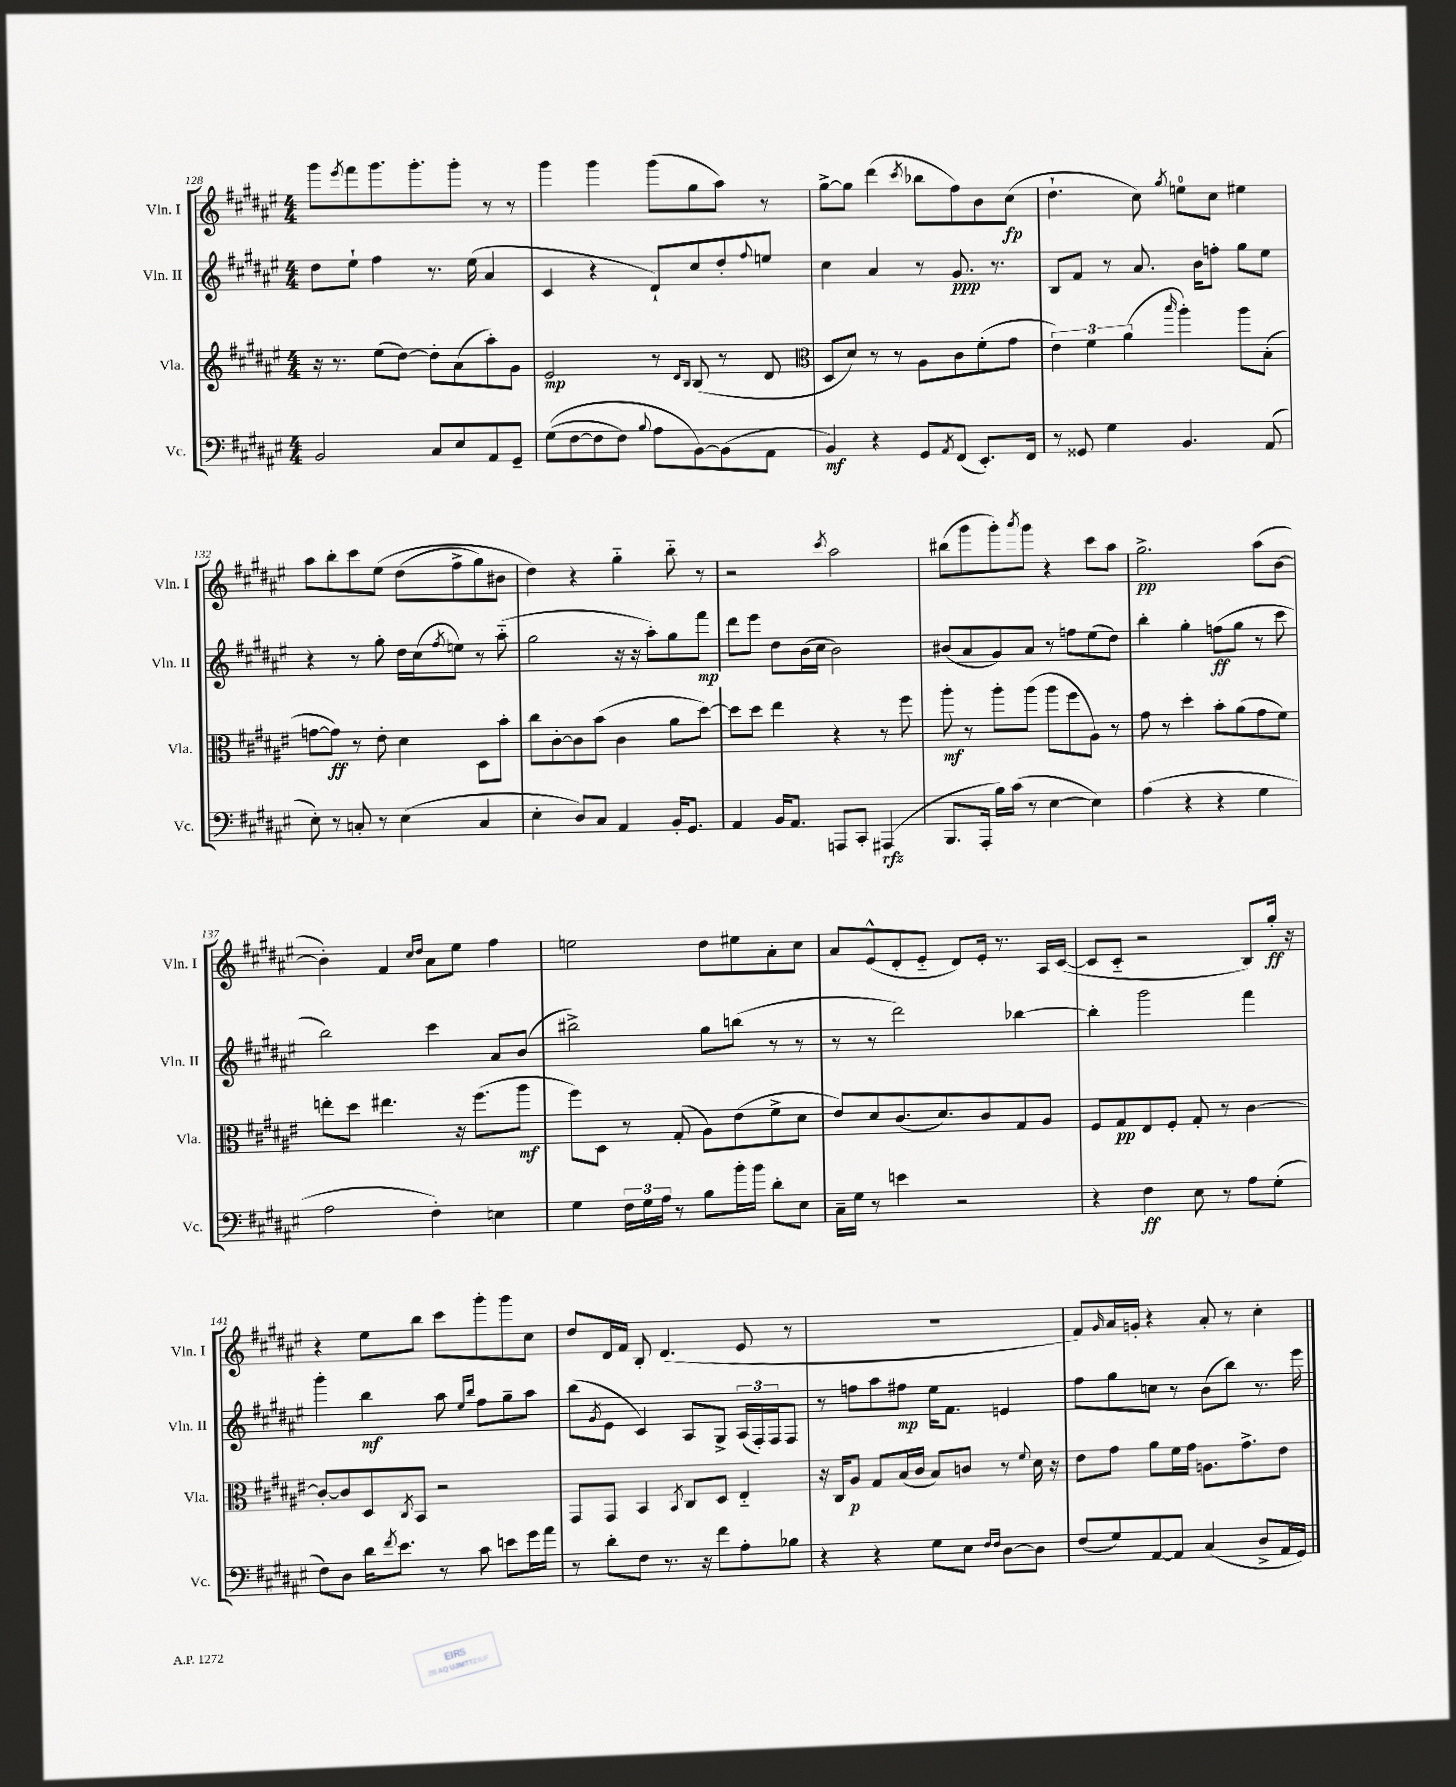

**kern	**kern	**kern	**kern
*staff4	*staff3	*staff2	*staff1
*clefF4	*clefG2	*clefG2	*clefG2
*k[f#c#g#d#a#e#]	*k[f#c#g#d#a#e#]	*k[f#c#g#d#a#e#]	*k[f#c#g#d#a#e#]
*M4/4	*M4/4	*M4/4	*M4/4
2BB	16r	8dd#	8ggg#
.	8.r	.	.
.	.	.	8qeee#
.	.	8ee#`	8fff#
.	(8ee#	4ff#	8.ggg#
.	[8dd#)	.	.
.	.	.	8.ggg#'
8C#	8dd#']	8.r	.
8E#	(8a#	.	8ggg#'
.	.	(16ee#	.
8AA#	8aa#')	4a#	8r
8GG#~	8g#	.	8r
=	=	=	=
&((8G#	2e#	4c#	4ggg#
[8F#	.	.	.
8F#]	.	4r	4ggg#
8F#)	.	.	.
8qqB	.	.	.
8A#	8r	8d#`)	(8ggg#
.	16qqd#	.	.
.	16qqB	.	.
[8BB&)	(8B	8cc#	8gg#
(8BB]	8r	8dd#'	8aa#)
.	.	8qqff#	.
8AA#	8d#	8ee	8r
=	=	=	=
*	*clefC3	*	*
4BB)	8D#	4cc#	[8gg#^
.	8d#)	.	8gg#]
4r	8r	4a#	(4ddd#
.	8r	.	.
.	.	.	8qccc#
8GG#	8A#	8r	8bb-
8qAA#	.	.	.
(8FF#	8c#	8.g#	8ff#)
8.EE#')	(8f#'	.	8b
.	.	8.r	.
.	8g#	.	(8cc#
16FF#	.	.	.
=	=	=	=
8r	6e#)	8B	4.dd#`
8GG##	.	8f#	.
.	6f#	.	.
4G#	.	8r	.
.	(6a#	.	.
.	.	8.a#	8cc#)
.	16qqbb	.	8qgg#
4.BB	4aa#')	.	8ee
.	.	16b	.
.	.	8ff'	8cc#
.	8aa#	8gg#	4ee#
(8AA#	(8B'	8ee#	.
=	=	=	=
8E#')	[8g	4r	8aa#
8r	8g])	.	8bb'
8C'	8r	8r	8ccc#
8r	8e#'	8gg#'	&(8ee#
(4E#	4d#	16dd#	(8dd#
.	.	(16cc#	.
.	.	8qff#	.
.	.	8ee)	8ff#^
4C	8D#	8r	8gg#)
.	8b'	(8aa#'~	8b#
=	=	=	=
4E#'	8cc#	2gg#	4dd#&)
.	[8c#'	.	.
8D#)	8c#]	.	4r
8C#	(8b	.	.
4AA#	4c#	16r	4gg#'~
.	.	16r	.
.	.	8aa#')	.
16BB'	8a#	8gg#	8bb'~
8.GG#	.	.	.
.	[8dd#)	8fff#	8r
=	=	=	=
4AA#	8dd#]	8ddd#	2r
.	8dd#	8eee#	.
16BB	4ee#	8dd#	.
8.AA#	.	.	.
.	.	(16b	.
.	.	16cc#	.
.	.	.	8qccc#
8AAA	4r	2b)	2aa#
8CC#'	.	.	.
(4AAA#	8r	.	.
.	8ff#	.	.
=	=	=	=
8.BBB	8aa#'	(8b#	(8bb#
.	8r	8a#	8ggg#
16AAA#'	.	.	.
16B)	8aa#'	8g#)	8ggg#')
(16c#	.	.	.
.	.	.	8qaaa#
8r	(8aa#	8a#	8ggg#
[4E#	8aa#	8r	4r
.	8ff#	8ff	.
4E#])	8A#)	(8ee#	8ccc#
.	8r	8dd#)	8aa#
=	=	=	=
(4A#	8g#	4bb'	2.gg#^
.	8r	.	.
4r	4dd#'	4gg#'	.
4r	8b'	(8ff	.
.	(8a#	8gg#	.
4G#	8g#	8r	(8aa#
.	8f#)	8ccc#	[8b
=	=	=	=
2A#	8ee'	2bb)	4b'])
.	8dd#	.	.
.	4.ee#	.	4f#
.	.	.	16qqcc#
.	.	.	16qqdd#
4F#')	.	4ccc#	8a#
.	16r	.	8ee#
.	(8.ff#	.	.
4E	.	8a#	4ff#
.	8aa#	(8b	.
=	=	=	=
4G#	8ff#)	2bb#^)	2ee
.	8D#	.	.
24F#	8r	.	.
24G#	.	.	.
24A#	.	.	.
8r	(8G#'	.	.
8B	8A#)	8gg#	8dd#
16b'	(8e#	(8bb	8ee#
16b	.	.	.
8d#'	8f#^	8r	8a#'
8E#	8d#	8r	8cc#
=	=	=	=
16C#~	8e#)	8r	8a#
16G#	.	.	.
8r	8d#	8r	(8e#^^
4e	(8.c#	2ddd#)	8d#'
.	.	.	8e#'~
.	8.d#)	.	.
2r	.	.	8d#)
.	8c#	.	16e#'
.	.	.	8.r
.	8G#	[4bb-	.
.	8A#	.	16A#
.	.	.	([16c#
=	=	=	=
4r	8F#	4bb-']	8c#]
.	8G#	.	8c#'~
4F#	8E#	2ggg#	2r
.	8F#'	.	.
8E#	8G#'	.	.
8r	8r	.	.
8A#	[4c#	4fff#	8B)
(8G#'	.	.	16gg#'
.	.	.	16r
=	=	=	=
8F#)	8c#'_	4ggg#'	4r
8D#	8c#]	.	.
16d#	8D#	4bb	8ee#
8qf#	.	.	.
8.e#	.	.	.
.	8qC#	.	.
.	8BB	.	8bb
8r	2r	8aa#	8ccc#
.	.	16qqee#	.
.	.	16qqbb	.
8c#	.	8ff#	8ggg#'
8e	.	8gg#~	8ggg#
16g#	.	8aa#	8cc#
16a#	.	.	.
=	=	=	=
8r	8GG#	(8bb	8dd#
.	.	8qg#	.
8d#'	8GG#	8e#	16d#
.	.	.	16f#
8F#	4BB	4c#)	8B'
8.r	.	.	(4.d#
.	8qBB	.	.
.	8C#	8A#	.
16r	.	.	.
8f#	8D#	8G#^	.
8A#'	4E#'~	(24A#	8e#
.	.	24F#')	.
.	.	24F#	.
8B-	.	8F#	8r
=	=	=	=
4r	16r	8r	1r
.	16C#	.	.
.	8A#	8ff	.
4r	8G#	8aa#	.
.	(16B	8ff#	.
.	16c#	.	.
8G#	8B)	16ee#	.
.	.	8.f#	.
8E#	8c	.	.
16qqF#	.	.	.
16qqF#	.	.	.
[8D#	8r	4e	.
.	8qqf#	.	.
8D#]	16d#	.	.
.	16r	.	.
=	=	=	=
(8F#	8e#	8ff#	8f#)
.	.	.	16qqg#
8G#)	8g#	8gg#	16a#
.	.	.	16g'
[8AA#	8a#	8cc	4r
8AA#]	16f#	8r	.
.	16g#	.	.
(4C#	8.A	(8b	8a#'
.	.	8bb)	8r
.	8.g#^	.	.
8D#^	.	8.r	4cc#'
16AA#	8e#	.	.
16GG#)	.	16eee#	.
==	==	==	==
*-	*-	*-	*-
